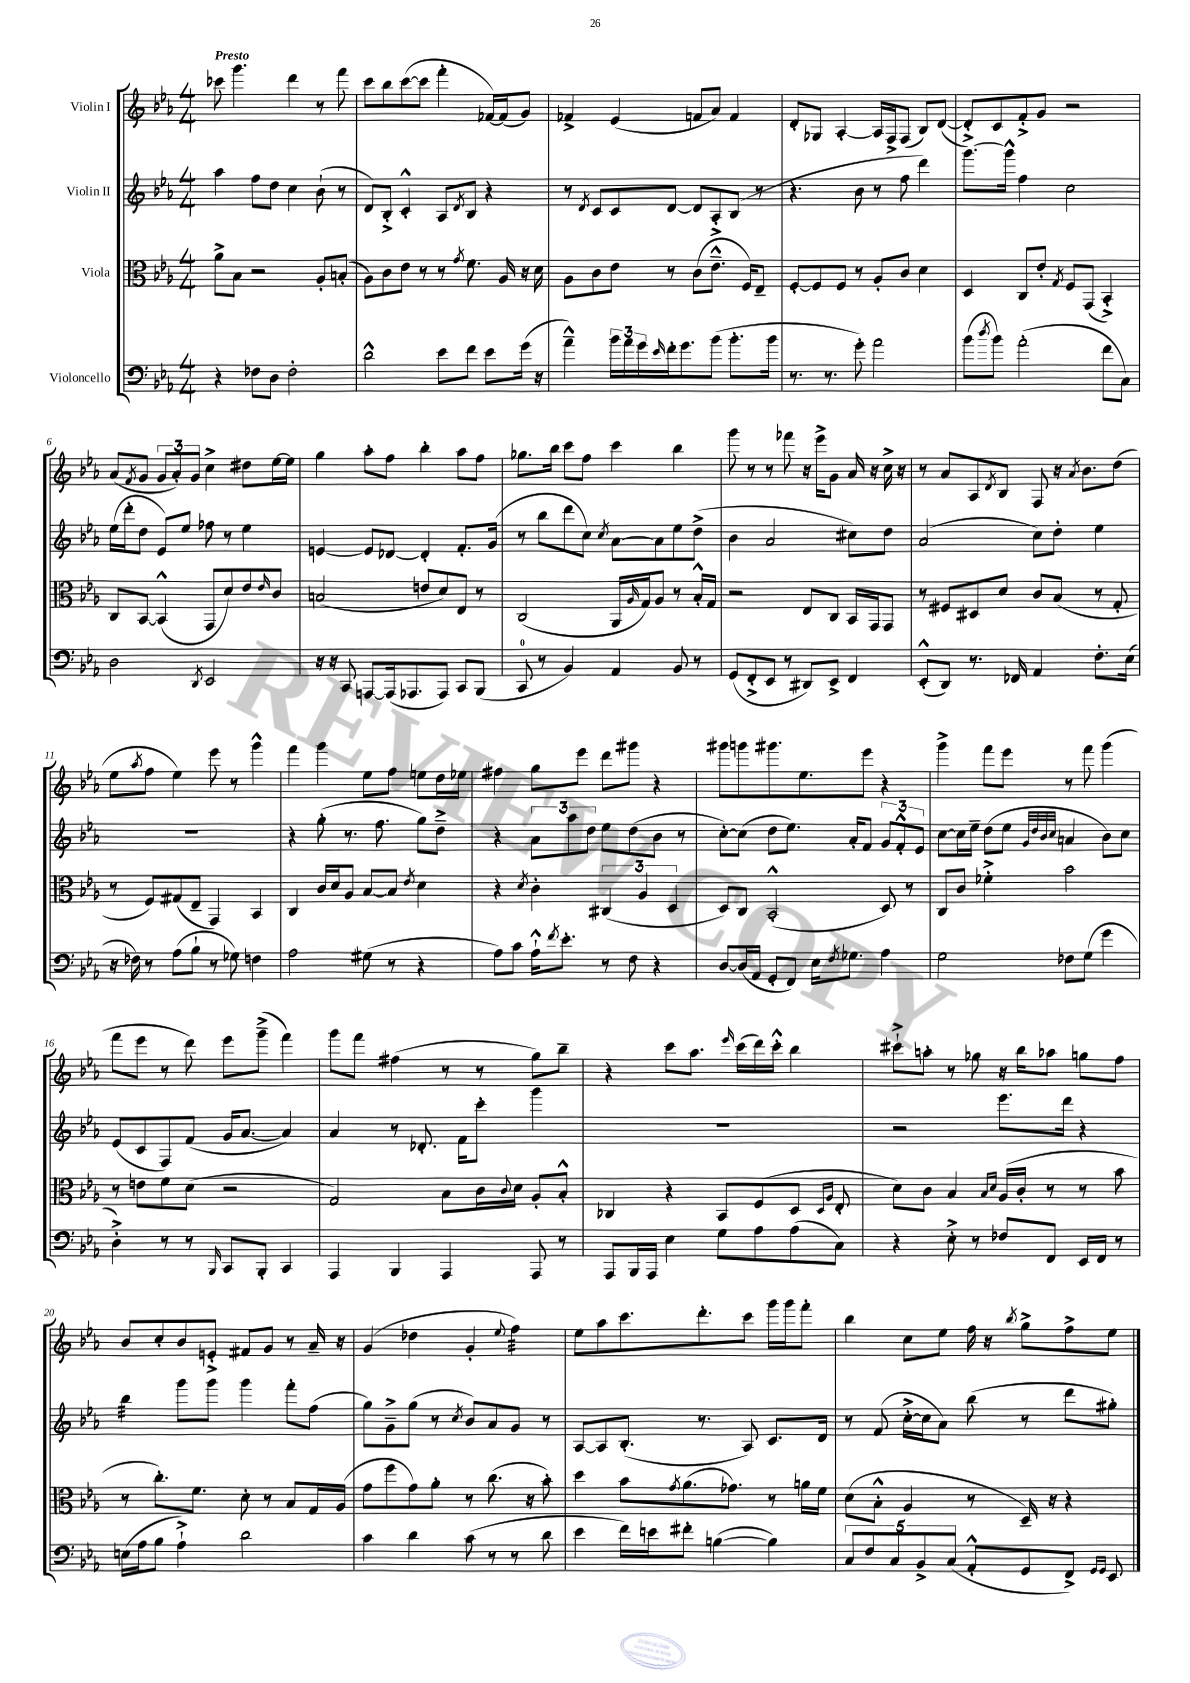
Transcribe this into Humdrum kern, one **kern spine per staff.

**kern	**kern	**kern	**kern
*staff4	*staff3	*staff2	*staff1
*clefF4	*clefC3	*clefG2	*clefG2
*k[b-e-a-]	*k[b-e-a-]	*k[b-e-a-]	*k[b-e-a-]
*M4/4	*M4/4	*M4/4	*M4/4
4r	8a-^	4aa-	8ccc-
.	8B-	.	4.ggg
8F-	2r	8ff	.
8D	.	8dd	.
2F-'	.	4cc	4ddd
.	8A-'	(8b-`	8r
.	(8B'	8r	8fff
=	=	=	=
2d^^	8A-)	8d)	8ccc
.	8c	8B-'^	8bb-
.	8e-	4c'^^	([8ccc
.	8r	.	8ccc]
8e-	8r	8A-	4fff'
.	8qg	8qd	.
8f	8.f	8B-	.
8e-	.	4r	[16f-)
.	16A-	.	(16f-]
(16g	16r	.	8g)
16r	16d	.	.
=	=	=	=
4a-~^^)	8A-	8r	4f-^
.	.	8qd	.
.	8c	8c	.
24b-	8e-	8c	(4e-
24a-	.	.	.
24g	.	.	.
16qqe-	.	.	.
16f'	8r	[8d	.
8.g	.	.	.
.	(8c	8d]	8f
(8b-	8.e-~^^	8A-'^	8a-)
8.b-'	.	(8B-	4f
.	16F)	.	.
.	8E-~	8r	.
16b-	.	.	.
=	=	=	=
8.r	[8F'	4.r	8d'
.	8F]	.	8G-
8.r	.	.	.
.	8F	.	[4A-'
8g')	8r	8b-	.
2a-	8A-'	8r	16A-]
.	.	.	16F^
.	8c	8ff	(8F
.	4d	4ddd)	8B-)
.	.	.	([8d
=	=	=	=
(8b-	4D	[8.ggg	8d'^])
8qdd	.	.	.
8b-)	.	.	8c
.	.	16ggg^^]	.
(2a-'	8C	4ff	8f'^
.	8e-'	.	8g
.	8qG	.	.
.	8F	2cc	2r
.	(8GG	.	.
8f	4BB-'^)	.	.
8C)	.	.	.
=	=	=	=
2D	8C	(16ee-	(8a-
.	.	16ddd'	.
.	.	.	8qf
.	[8BB-	8dd	8g
.	(4BB-^^]	8e-)	12g
.	.	.	12a-')
.	.	8ee-	.
.	.	.	12g
8qDD	.	.	.
2EE-	8GG	8ff-	4cc^
.	8d)	8r	.
.	8e-	4ee-	8dd#
.	16qqe-	.	.
.	8c	.	[16ee-
.	.	.	16ee-]
=	=	=	=
16r	(2B	[4e	4gg
16r	.	.	.
8CC	.	.	.
[8AAA	.	8e]	8aa-'
(16AAA]	.	[8d-	8ff
8.AAA-	.	.	.
.	8e	4d-']	4bb-'
8AAA-)	8d)	.	.
8CC	8E-	8.f'	8aa-
(8BBB-	8r	.	8ff
.	.	(16g	.
=	=	=	=
8CC	(2C	8r	8.gg-
8r	.	8bb-	.
.	.	.	16bb-
4BB-)	.	8ddd	8ccc
.	.	8cc)	8ff
.	.	8qcc	.
4AA-	16AA-	[8a-	4ccc
.	16qqA-	.	.
.	16G)	.	.
.	8A-	8a-]	.
8BB-	8r	8ee-	4bb-
8r	16B-'^^	(8dd^	.
.	16G	.	.
=	=	=	=
(8GG	2r	4b-	8ggg
8FF'^	.	.	8r
8EE-	.	2a-	8r
8r	.	.	8fff-
8DD#)	8E-	.	16r
.	.	.	16eee-^
8EE-^	8C	.	8g
4FF	16BB-	8cc#)	16a-
.	16GG	.	16r
.	8GG	8dd	16cc^
.	.	.	16r
=	=	=	=
(8EE-'^^	8r	(2a-	8r
8DD)	8F#	.	8a-
8.r	8D#	.	8A-
.	.	.	8qd
.	8d	.	8B-
16FF-	.	.	.
4AA-	8c	8cc)	8F
.	(8B-	8dd'	16r
.	.	.	8qa-
.	.	.	8.b-
8.F'	8r	4ee-	.
.	8G'	.	(8dd
(16E-	.	.	.
=	=	=	=
16r	8r	1r	8ee-
16F-)	.	.	.
.	.	.	8qaa-
8r	8F)	.	8ff
(8A-	(8G#	.	4ee-)
8B-`	8E-~	.	.
8r	4GG)	.	8eee-
8G-)	.	.	8r
4F	4BB-	.	4ggg^^
=	=	=	=
2A-	4C	4r	4fff
.	16c	(8gg'	4ggg
.	16d	.	.
.	8A-	8.r	.
(8G#	[8B-	.	8ee-
.	.	8.ff	.
8r	8B-]	.	8ff
.	8qe-	.	.
4r	4d	8gg)	8ee
.	.	8dd~^	16dd
.	.	.	16ee-
=	=	=	=
8A-)	4r	4r	4ff#
8c	.	.	.
.	8qd	.	.
16A-`^^	4c'	12a-	8gg
8qf	.	.	.
8.e-'	.	.	.
.	.	12aa-	.
.	.	.	8eee-
.	.	12dd	.
8r	(6C#	8ee-	8ddd
8F	.	(8dd	8ggg#
.	6A-	.	.
4r	.	8b-	4r
.	6D	.	.
.	.	8r	.
=	=	=	=
[8D	8D)	[8cc')	8ggg#
(16D]	8C	(8cc]	8ggg
16AA-	.	.	.
8GG'	(2BB-'^^	8dd	8.ggg#
8FF)	.	8.ee-)	.
.	.	.	8.ee-
16E-	.	.	.
8qF	.	.	.
8.G-	.	16a-'	.
.	.	8f	8eee-
4A-	8D)	12g	4r
.	.	12f'^^	.
.	8r	.	.
.	.	12e-	.
=	=	=	=
2G	8C	[8cc	4ggg^
.	8c	16cc]	.
.	.	16ee-~	.
.	4f-'^	(8dd	8fff
.	.	8ee-	8eee-
.	.	32qqg	.
.	.	32qqdd	.
.	.	32qqb-	.
.	.	32qqcc	.
8F-	2b-	4a	8r
(8G	.	.	8fff
4g	.	8b-)	(4ggg
.	.	8cc	.
=	=	=	=
4D'^)	8r	(8e-	8fff
.	8e	8c	8eee-
8r	8f	8F)	8r
8r	(8d	(8f	8ddd)
16qqBBB-	.	.	.
8CC	2r	16g	8eee-
.	.	[8.a-	.
8BBB-'	.	.	(8ggg~^
4CC	.	4a-])	4fff)
=	=	=	=
4AAA-	2G)	4a-	8ggg
.	.	.	8fff
4BBB-	.	8r	(4ff#
.	.	8.d-'	.
4AAA-	8B-	.	8r
.	.	16f	.
.	16c	8ccc'	8r
.	8qqc	.	.
.	16d	.	.
8AAA-	8A-'	4ggg	8gg)
8r	8B-'^^	.	8bb-~
=	=	=	=
8AAA-	4C-	1r	4r
16BBB-	.	.	.
16AAA-	.	.	.
4E-	4r	.	8ccc
.	.	.	8.aa-
8G	8BB-	.	.
.	.	.	16qqeee-
.	.	.	(16ccc
8A-	(8F	.	16ddd)
.	.	.	16ccc'^^
(8A-	8D	.	4bb-
.	16qqD	.	.
.	16qqA-	.	.
8C)	8E-'	.	.
=	=	=	=
4r	8d)	2r	8ccc#`^
.	8c	.	8aa'
8E-'^	4B-	.	8r
8r	.	.	8gg-
.	16qqB-	.	.
.	16qqd	.	.
8F-	(16A-	8.eee-	16r
.	16c'	.	16bb-
8FF	8r	.	8aa-
.	.	16ddd	.
16EE-	8r	4r	8gg
16FF	.	.	.
8r	8b-	.	8ff
=	=	=	=
(16E	8r	4bb-	8b-
16A-	.	.	.
8B-	8.cc')	.	8cc'
4A-`^)	.	8ggg	8b-
.	8.f	.	.
.	.	8ggg	8e'^
2d	8d'	4ggg	8f#
.	8r	.	8g
.	8B-	8fff'	8r
.	16G	(8ff	16a-~
.	(16A-	.	16r
=	=	=	=
4c	8g	8gg)	(4g
.	8ff	8g~^	.
4d	8g)	(8gg	4dd-
.	8a-'	8r	.
.	.	8qcc	.
(8c	8r	8b-)	4g'
8r	(8.cc	8a-	.
.	.	.	8qqee-
8r	.	8g	4ff)
.	16r	.	.
8d	8b-')	8r	.
=	=	=	=
4e-	4dd	[8A-	8ee-
.	.	8A-]	8aa-
16f)	8b-	(8.B-'	8.ccc
16e	.	.	.
.	8qg	.	.
8f#'	(8.a-	.	.
.	.	8.r	8.ddd'
([4B	.	.	.
.	8.g-)	.	.
.	.	8A-)	8ccc
4B])	8r	8.c	16ggg
.	.	.	16ggg
.	16a	.	8fff'
.	16f	16d	.
=	=	=	=
10C	(8d	8r	4bb-
10F	.	.	.
.	8B-'^^	(8f	.
10C	.	.	.
.	4A-	[16cc'^	8cc
10BB-^	.	.	.
.	.	16cc]	.
.	.	8a-)	8ee-
(10C	.	.	.
8AA-'^^	8r	(8bb-	16ff
.	.	.	16r
.	.	.	8qbb-
8GG	16D~)	8r	8gg^
.	16r	.	.
8FF^)	4r	8ddd	8ff^
16qqGG	.	.	.
16qqGG	.	.	.
8EE-	.	8gg#')	8ee-
==	==	==	==
*-	*-	*-	*-
